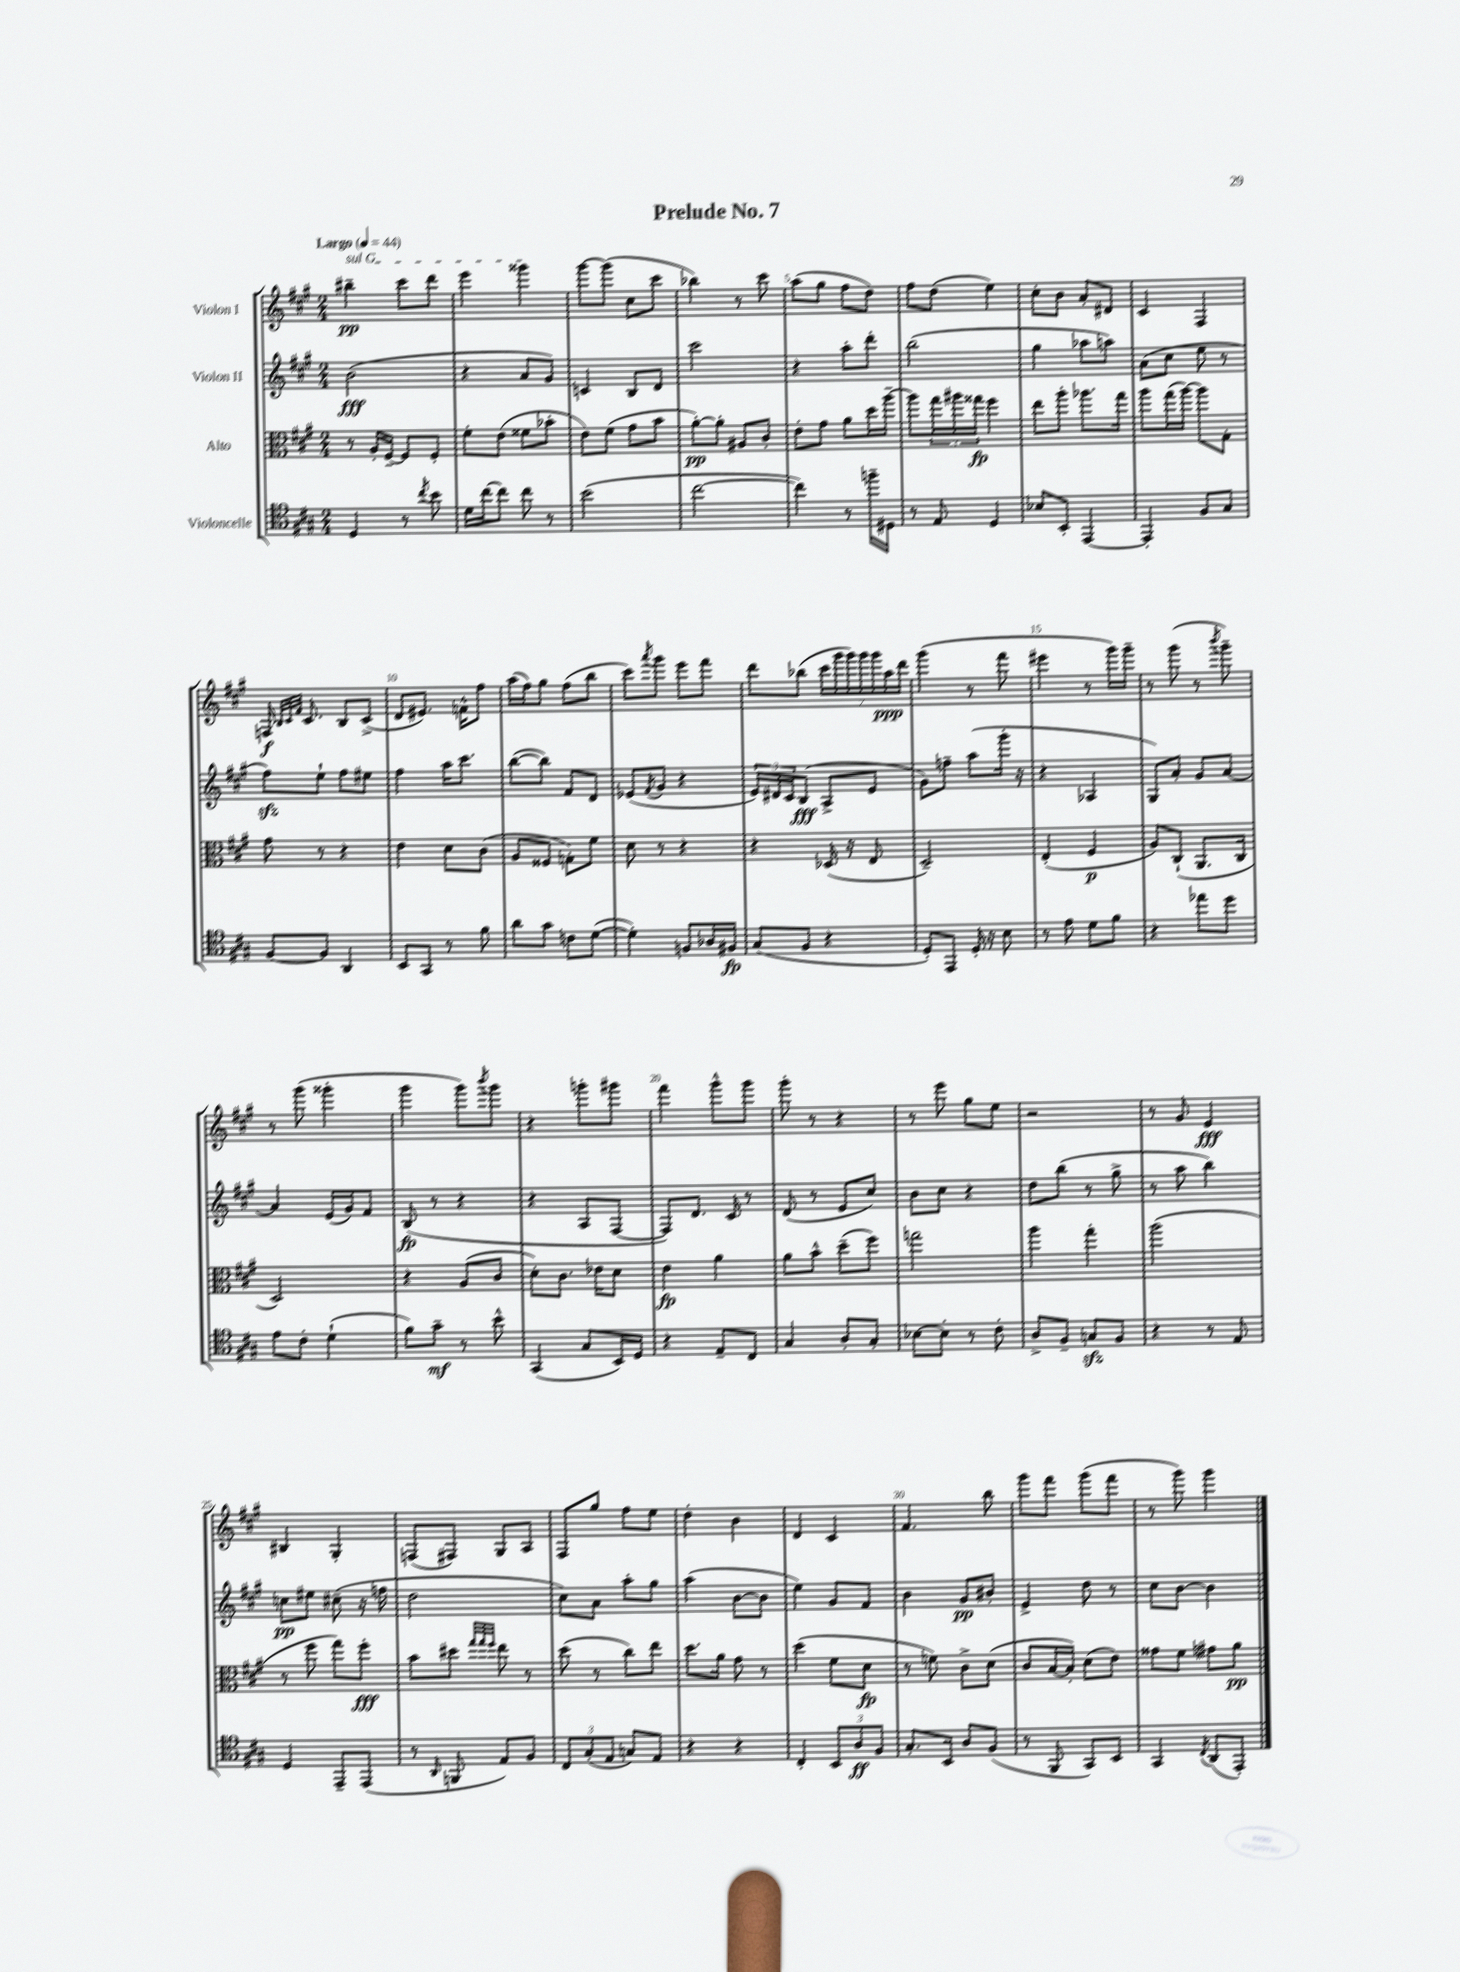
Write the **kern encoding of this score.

**kern	**dynam	**kern	**dynam	**kern	**dynam	**kern	**dynam
*part4	*part4	*part3	*part3	*part2	*part2	*part1	*part1
*staff4	*staff4	*staff3	*staff3	*staff2	*staff2	*staff1	*staff1
*I"Violoncelle	*	*I"Alto	*	*I"Violon II	*	*I"Violon I	*
*clefC4	*	*clefC3	*	*clefG2	*	*clefG2	*
*k[f#c#g#]	*	*k[f#c#g#]	*	*k[f#c#g#]	*	*k[f#c#g#]	*
*M2/4	*	*M2/4	*	*M2/4	*	*M2/4	*
*MM44	*	*MM44	*	*MM44	*	*MM44	*
=1	=1	=1	=1	=1	=1	=1	=1
!	!	!	!	!	!	!LO:TX:a:B:t=Largo	!
!	!	!	!	!	!	!LO:TX:a:i:t=sul G	!
4D/	.	8r	.	(2b\	fff	4bb#X~\	pp
.	.	16A'/LL	.	.	.	.	.
.	.	[16F#~/JJ	.	.	.	.	.
8r	.	8F#/L]	.	.	.	8ccc#\L	.
8qcc#/	.	.	.	.	.	.	.
8b\	.	8F#'/J	.	.	.	8ddd\J	.
=2	=2	=2	=2	=2	=2	=2	=2
16d\LL	.	8f#'\L	.	4r	.	4eee\	.
[16cc#\J	.	.	.	.	.	.	.
8cc#\J]	.	(8e\J	.	.	.	.	.
8cc#\	.	8f##X\L	.	8a/L	.	4ggg##X\	.
8r	.	8b-X'\J	.	8g#/J)	.	.	.
=3	=3	=3	=3	=3	=3	=3	=3
(2b\	.	8e\L)	.	4cn/	.	[8ggg#\L	.
.	.	(8f#\J	.	.	.	(8ggg#\J]	.
.	.	8g#\L	.	8B/L	.	8cc#\L	.
.	.	8b\J	.	8d/J	.	8ccc#\J	.
=4	=4	=4	=4	=4	=4	=4	=4
[2cc#\	.	[8a'\L)	pp	2ccc#\	.	4bb-X\)	.
.	.	8a'\J]	.	.	.	.	.
.	.	8A#X/L	.	.	.	8r	.
.	.	8c#'/J	.	.	.	8ccc#\	.
=5	=5	=5	=5	=5	=5	=5	=5
4cc#\])	.	8e'\L	.	4r	.	(8aa\L	.
.	.	8g#\J	.	.	.	8gg#\J	.
8r	.	8a\L	.	8aa'\L	.	8ff#\L	.
16ffn~\LL	.	16dd\L	.	8ddd'\J	.	8dd\J)	.
16D#X\JJ	.	[16aa~\JJ	.	.	.	.	.
=6	=6	=6	=6	=6	=6	=6	=6
8r	.	8aa\L]	.	(2bb\	.	8ff#\L	.
8E/	.	24gg#\L	.	.	.	(8dd\J	.
.	.	24aa#X\	.	.	.	.	.
.	.	24gg##X\JJ	fp	.	.	.	.
4D/	.	4ff#\	.	.	.	4ee\)	.
=7	=7	=7	=7	=7	=7	=7	=7
8B-X/L	.	8ee\L	.	4gg#\	.	8cc#'\L	.
8BB'/J	.	8aa'\J	.	.	.	8b\J	.
[4EE/	.	8.aa-X\L	.	8aa-X\L	.	8a'/L	.
.	.	.	.	8aan\J)	.	8d#X/J	.
.	.	16gg#\Jk	.	.	.	.	.
=8	=8	=8	=8	=8	=8	=8	=8
4EE'/]	.	8aa\L	.	(8a\L	.	4c#/	.
.	.	(16gg#\L	.	8cc#\J	.	.	.
.	.	[16aa\JJ)	.	.	.	.	.
8F#/L	.	8aa\L]	.	8ee\	.	4F#/	.
8G#/J	.	8G#'\J	.	8r	.	.	.
!!LO:LB:g=z
=9	=9	=9	=9	=9	=9	=9	=9
[8F#/L	.	8g#\	.	8ff#zz\L)	.	16Fn/	f
.	.	.	.	.	.	32qqB/LLL	.
.	.	.	.	.	.	32qqc#/	.
.	.	.	.	.	.	32qqf#/JJJ	.
.	.	.	.	.	.	8.c#/	.
8F#/J]	.	8r	.	8ee`\J	.	.	.
4AA/	.	4r	.	8ff#\L	.	8B/L	.
.	.	.	.	8ee#X\J	.	(8c#^/J	.
=10	=10	=10	=10	=10	=10	=10	=10
8BB/L	.	4e\	.	4ff#\	.	8d/L	.
8GG#/J	.	.	.	.	.	8.e#X/J)	.
8r	.	8d\L	.	16aa\KL	.	.	.
.	.	.	.	8.ccc#\J	.	16fn^^\KL	.
8f#\	.	(8c#\J	.	.	.	8ff#\J	.
=11	=11	=11	=11	=11	=11	=11	=11
8a\L	.	8A/L	.	([8bb\L	.	(16aa\LL	.
.	.	.	.	.	.	16ff#\J)	.
8g#\J	.	8F##X/J	.	8bb\J])	.	8gg#\J	.
8cn\L	.	8Gn'\L)	.	8f#/L	.	(8ff#\L	.
([8d\J	.	8f#\J	.	8d/J	.	8bb\J	.
=12	=12	=12	=12	=12	=12	=12	=12
4d'\])	.	8d\	.	(8e-X/L	.	8ccc#\L)	.
.	.	.	.	8qf#/	.	8qaaa/	.
.	.	8r	.	8g#/J	.	8ggg#\J	.
8Fn/L	.	4r	.	4r	.	8eee\L	.
16A-X/L	.	.	.	.	.	8fff#\J	.
16F#X/JJ	fp	.	.	.	.	.	.
=13	=13	=13	=13	=13	=13	=13	=13
(8G#/L	.	4r	.	24e/LL)	.	8ddd\L	.
.	.	.	.	24d#X/	.	.	.
.	.	.	.	24c#/J	.	.	.
8F#/J	.	.	.	(8B/J	fff	(8bb-X\J	.
4r	.	(16D-X/	.	8A^/L	.	28ccc#\LL	.
.	.	.	.	.	.	28ggg#\	.
.	.	16r	.	.	.	.	.
.	.	.	.	.	.	28ggg#\)	.
.	.	.	.	.	.	28ggg#\	.
.	.	8E/	.	8e/J	.	.	.
.	.	.	.	.	.	28ggg#\	.
.	.	.	.	.	.	28aa\	ppp
.	.	.	.	.	.	28ddd\JJ	.
=14	=14	=14	=14	=14	=14	=14	=14
8D'/L)	.	2D~/)	.	8g#\L)	.	(4ggg#\	.
8EE/J	.	.	.	8ffn~\J	.	.	.
16D'/	.	.	.	(8aa\L	.	8r	.
16r	.	.	.	.	.	.	.
8B\	.	.	.	16ggg#'\Jk	.	8fff#\	.
.	.	.	.	16r	.	.	.
=15	=15	=15	=15	=15	=15	=15	=15
8r	.	(4E'/	.	4r	.	4eee#X\	.
8e\	.	.	.	.	.	.	.
8d\L	.	4F#/	p	4A-X/	.	8r	.
8f#\J	.	.	.	.	.	16ggg#\LL)	.
.	.	.	.	.	.	16ggg#~\JJ	.
=16	=16	=16	=16	=16	=16	=16	=16
4r	.	8A/L)	.	8G#/L)	.	8r	.
.	.	(8C#`/J	.	8a'/J	.	(8ggg#\	.
8ee-X\L	.	8.AA/L	.	8g#/L	.	8r	.
.	.	.	.	.	.	8qbbb/	.
8dd\J	.	.	.	[8a/J	.	8ggg#~\)	.
.	.	16C#/Jk	.	.	.	.	.
!!LO:LB:g=z
=17	=17	=17	=17	=17	=17	=17	=17
8e\L	.	2D/)	.	4a/]	.	8r	.
8c#'\J	.	.	.	.	.	(8ggg#\	.
(4d`\	.	.	.	(16e/LL	.	4ggg##X'\	.
.	.	.	.	16g#/J)	.	.	.
.	.	.	.	8f#/J	.	.	.
=18	=18	=18	=18	=18	=18	=18	=18
8f#\L)	.	4r	.	(8B/	fp	4ggg#\	.
8g#~\J	mf	.	.	8r	.	.	.
8r	.	(8A/L	.	4r	.	8ggg#\L)	.
.	.	.	.	.	.	8qbbb/	.
8b^^\	.	8c#/J	.	.	.	8ggg#\J	.
=19	=19	=19	=19	=19	=19	=19	=19
(4GG#/	.	8d'\L)	.	4r	.	4r	.
.	.	8.c#\J	.	.	.	.	.
8G#/L	.	.	.	8A/L	.	8gggn'\L	.
.	.	16e-X\KL	.	.	.	.	.
16BB/L)	.	8d\J	.	[8F#/J	.	8ggg#X\J	.
16D/JJ	.	.	.	.	.	.	.
=20	=20	=20	=20	=20	=20	=20	=20
4r	.	4e\	fp	8F#/L])	.	4fff#\	.
.	.	.	.	8.d/J	.	.	.
8E~/L	.	4a\	.	.	.	8ggg#^^\L	.
.	.	.	.	16c#/	.	.	.
8C#/J	.	.	.	8r	.	8ggg#\J	.
=21	=21	=21	=21	=21	=21	=21	=21
4G#/	.	8a\L	.	(8d/	.	8ggg#'\	.
.	.	8b^^\J	.	8r	.	8r	.
8A'/L	.	(8dd~\L	.	8e/L	.	4r	.
8G#'/J	.	8ff#\J)	.	8cc#/J)	.	.	.
=22	=22	=22	=22	=22	=22	=22	=22
[8B-X\L	.	2ggn\	.	8b\L	.	8r	.
8B-'\J]	.	.	.	8cc#\J	.	8eee\	.
8r	.	.	.	4r	.	8gg#\L	.
8c#'\	.	.	.	.	.	8ee\J	.
=23	=23	=23	=23	=23	=23	=23	=23
8A^/L	.	4aa\	.	8dd\L	.	2r	.
8F#~/J	.	.	.	(8bb\J	.	.	.
8Gnzz/L	.	4gg#'\	.	8r	.	.	.
8F#/J	.	.	.	8gg#^\	.	.	.
=24	=24	=24	=24	=24	=24	=24	=24
4r	.	(2aa\	.	8r	.	8r	.
.	.	.	.	8aa\	.	8g#/	.
8r	.	.	.	4bb\)	.	4e/	fff
8E/	.	.	.	.	.	.	.
!!LO:LB:g=z
=25	=25	=25	=25	=25	=25	=25	=25
4D/	.	8r	.	8ccn\L	pp	4B#X/	.
.	.	8ff#\	.	8ee#X\J	.	.	.
8EE~/L	.	8gg#\L)	.	(8cc#X~\	.	4G#'/	.
(8EE/J	.	8ff#'\J	fff	16r	.	.	.
.	.	.	.	16ffn\	.	.	.
=26	=26	=26	=26	=26	=26	=26	=26
8r	.	8b\L	.	2dd\	.	(8Fn/L	.
16qqAA/	.	.	.	.	.	.	.
8FFn/	.	8dd#X\J	.	.	.	8F#X/J)	.
.	.	32qqgg#/LLL	.	.	.	.	.
.	.	32qqgg#/	.	.	.	.	.
.	.	32qqff#/JJJ	.	.	.	.	.
8E/L)	.	8ee\	.	.	.	8G#/L	.
8F#/J	.	8r	.	.	.	8A/J	.
=27	=27	=27	=27	=27	=27	=27	=27
12C#/L	.	(8dd\	.	8cc#\L)	.	8F#/L	.
(12G#'/	.	.	.	.	.	.	.
.	.	8r	.	8a\J	.	8gg#/J	.
12E/J	.	.	.	.	.	.	.
8Gn/L)	.	8cc#\L)	.	8aa'\L	.	8ff#\L	.
8E/J	.	8ee\J	.	8gg#\J	.	8ee\J	.
=28	=28	=28	=28	=28	=28	=28	=28
4r	.	8.dd\L	.	(4aa\	.	4dd'\	.
.	.	16a\Jk	.	.	.	.	.
4r	.	8g#\	.	[8b\L	.	4b\	.
.	.	8r	.	8b\J]	.	.	.
=29	=29	=29	=29	=29	=29	=29	=29
4C#'/	.	(4dd\	.	4ee\)	.	4d/	.
12BB/L	.	8f#\L	.	8g#/L	.	4c#/	.
12A/	ff	.	.	.	.	.	.
.	.	8d\J	fp	8f#/J	.	.	.
12F#/J	.	.	.	.	.	.	.
=30	=30	=30	=30	=30	=30	=30	=30
8.G#'/L	.	8r	.	4b\	.	4.f#/	.
.	.	8fn\)	.	.	.	.	.
16BB/Jk	.	.	.	.	.	.	.
8A/L	.	8c#^\L	.	8g#/L	pp	.	.
(8F#/J	.	(8d\J	.	8b#X'/J	.	8bb\	.
=31	=31	=31	=31	=31	=31	=31	=31
8r	.	8c#/L	.	4e^/	.	8ggg#\L	.
8FF#/	.	[16B/L	.	.	.	8fff#\J	.
.	.	16B'/JJ])	.	.	.	.	.
8GG#/L)	.	(8d\L	.	8dd\	.	(8ggg#\L	.
8BB/J	.	8e\J)	.	8r	.	8fff#\J	.
=32	=32	=32	=32	=32	=32	=32	=32
4GG#/	.	8g##X\L	.	8cc#\L	.	8r	.
.	.	8f#\J	.	[8b\J	.	8ggg#\)	.
8qC#/	.	.	.	.	.	.	.
(8AA/L	.	8g#X\L	.	4b\]	.	4ggg#\	.
8EE'/J)	.	8a\J	pp	.	.	.	.
==	==	==	==	==	==	==	==
*-	*-	*-	*-	*-	*-	*-	*-
